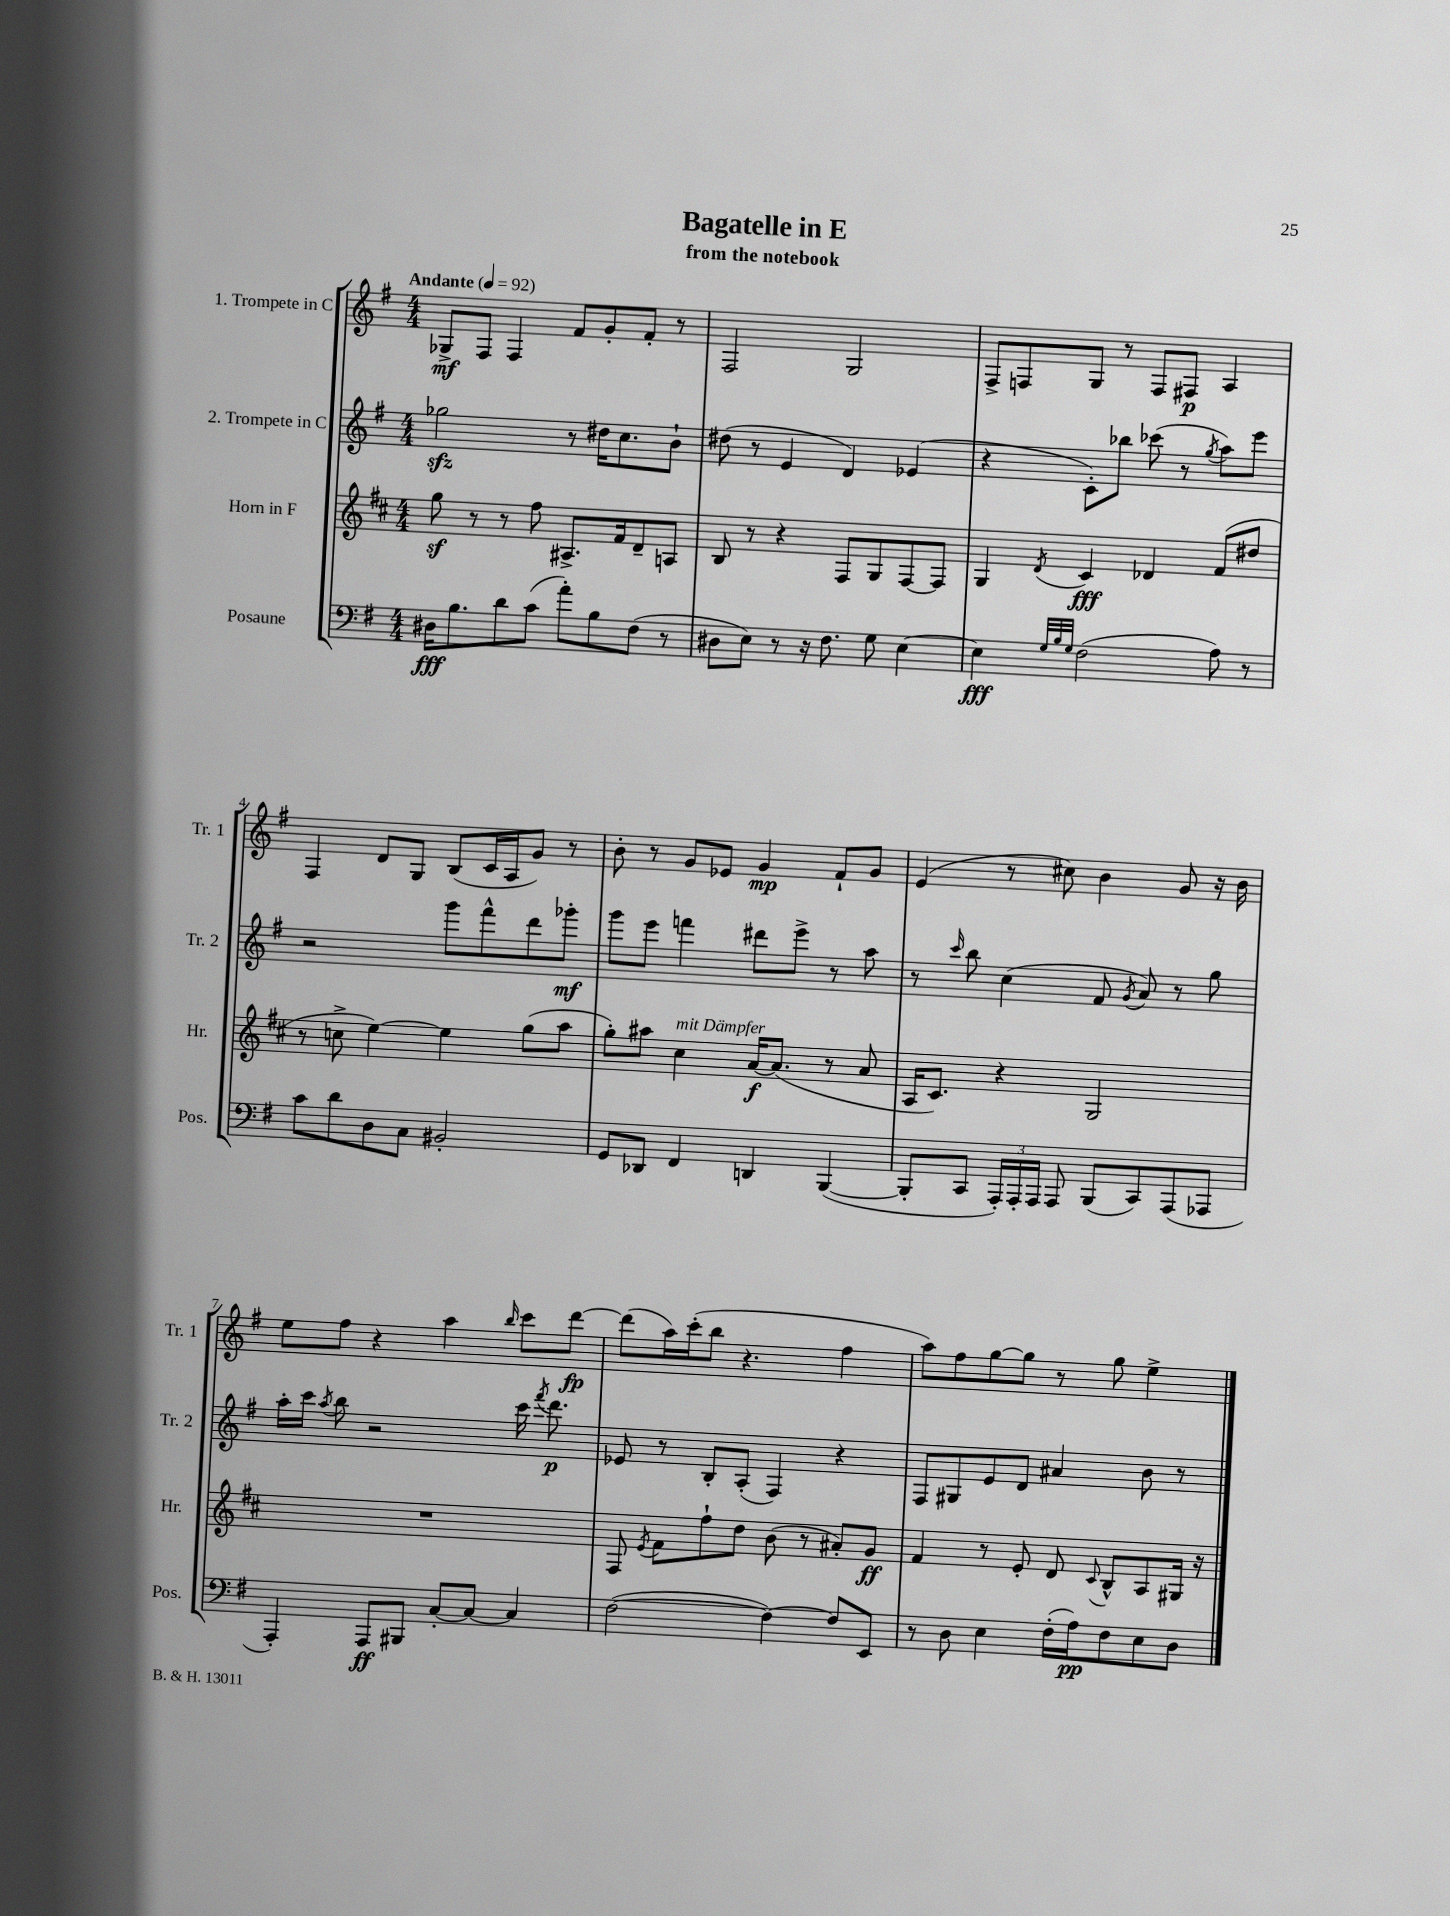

**kern	**dynam	**kern	**dynam	**kern	**dynam	**kern	**dynam
*part4	*part4	*part3	*part3	*part2	*part2	*part1	*part1
*staff4	*staff4	*staff3	*staff3	*staff2	*staff2	*staff1	*staff1
*I"Posaune	*	*I"Horn in F	*	*I"2. Trompete in C	*	*I"1. Trompete in C	*
*I'Pos.	*	*I'Hr.	*	*I'Tr. 2	*	*I'Tr. 1	*
*clefF4	*	*clefG2	*	*clefG2	*	*clefG2	*
*k[f#]	*	*k[f#c#]	*	*k[f#]	*	*k[f#]	*
*M4/4	*	*M4/4	*	*M4/4	*	*M4/4	*
*MM92	*	*MM92	*	*MM92	*	*MM92	*
=1	=1	=1	=1	=1	=1	=1	=1
!	!	!	!	!	!	!LO:TX:a:B:t=Andante	!
16D#X\KL	fff	8ggz\	.	2gg-Xzz\	.	8G-X^/L	mf
8.B\	.	.	.	.	.	.	.
.	.	8r	.	.	.	8F#/J	.
8d\	.	8r	.	.	.	4F#/	.
(8c\J	.	8ff#\	.	.	.	.	.
8a'\L)	.	8.A#X^/L	.	8r	.	8f#/L	.
8B\	.	.	.	16dd#X\KL	.	8g'/	.
.	.	16f#/k	.	8.cc\	.	.	.
(8F#\J	.	8d~/	.	.	.	8f#'/J	.
8r	.	8An/J	.	8b`\J	.	8r	.
=2	=2	=2	=2	=2	=2	=2	=2
8D#X\L	.	8B/	.	(8dd#X\	.	2F#/	.
8E\J)	.	8r	.	8r	.	.	.
8r	.	4r	.	4e/	.	.	.
16r	.	.	.	.	.	.	.
8.F#\	.	.	.	.	.	.	.
.	.	8F#/L	.	4d/)	.	2G/	.
8G\	.	8G/	.	.	.	.	.
[4E\	.	[8F#/	.	(4e-X/	.	.	.
.	.	8F#/J]	.	.	.	.	.
=3	=3	=3	=3	=3	=3	=3	=3
4E\]	fff	4G/	.	4r	.	8F#^/L	.
.	.	.	.	.	.	8Fn/	.
32qqG/LLL	.	.	.	.	.	.	.
32qqB/	.	.	.	.	.	.	.
32qqG/JJJ	.	8qd/	.	.	.	.	.
(2F#\	.	4c#/	fff	8c'\L)	.	8G/J	.
.	.	.	.	8bb-X\J	.	8r	.
.	.	4d-X/	.	(8ccc-X\	.	8F/L	.
.	.	.	.	8r	.	8F#X/J	p
.	.	.	.	8qgg/	.	.	.
8A\)	.	(8f#/L	.	8aa\L)	.	4A/	.
8r	.	8dd#X/J	.	8eee\J	.	.	.
!!LO:LB:g=z
=4	=4	=4	=4	=4	=4	=4	=4
8c\L	.	8r	.	2r	.	4F#/	.
8d\	.	8ccn^\	.	.	.	.	.
8D\	.	[4ee\)	.	.	.	8d/L	.
8C\J	.	.	.	.	.	8G/J	.
2BB#X'/	.	4ee\]	.	8ggg\L	.	(8B/L	.
.	.	.	.	8fff#^^\	.	16c/L	.
.	.	.	.	.	.	16A/J	.
.	.	(8gg\L	.	8ddd\	.	8g/J)	.
.	.	8aa\J	.	8ggg-X'\J	mf	8r	.
=5	=5	=5	=5	=5	=5	=5	=5
8GG/L	.	8gg'\L)	.	8ggg\L	.	8b'\	.
8DD-X/J	.	8aa#X\J	.	8eee\J	.	8r	.
!	!	!LO:TX:a:i:t=mit Dämpfer	!	!	!	!	!
4FF#/	.	4cc#\	.	4fffn\	.	8g/L	.
.	.	.	.	.	.	8e-X/J	.
4DDn/	.	[16a/KL	f	8ddd#X\L	.	4g/	mp
.	.	(8.a/J]	.	.	.	.	.
.	.	.	.	8eee^\J	.	.	.
([4BBB/	.	8r	.	8r	.	8f#`/L	.
.	.	8a/	.	8aa\	.	8g/J	.
=6	=6	=6	=6	=6	=6	=6	=6
8BBB'/L]	.	16A/KL	.	8r	.	(4e/	.
.	.	8.c#/J)	.	.	.	.	.
.	.	.	.	16qqccc/	.	.	.
8CC/J	.	.	.	8bb\	.	.	.
24AAA'/LL)	.	4r	.	(4cc\	.	8r	.
24AAA'/	.	.	.	.	.	.	.
24AAA/JJ	.	.	.	.	.	.	.
8AAA/	.	.	.	.	.	8cc#X\)	.
(8BBB/L	.	2G/	.	8f#/	.	4b\	.
.	.	.	.	8qg/	.	.	.
8CC/)	.	.	.	8a/)	.	.	.
(8AAA/	.	.	.	8r	.	8g/	.
8AAA-X/J	.	.	.	8gg\	.	16r	.
.	.	.	.	.	.	16b\	.
!!LO:LB:g=z
=7	=7	=7	=7	=7	=7	=7	=7
4AAA'/)	.	1r	.	16aa'\LL	.	8ee\L	.
.	.	.	.	16ccc\JJ	.	.	.
.	.	.	.	8qaa/	.	.	.
.	.	.	.	8bb\	.	8ff#\J	.
8AAA/L	ff	.	.	2r	.	4r	.
8BBB#X/J	.	.	.	.	.	.	.
[8C'/L	.	.	.	.	.	4aa\	.
8C/J_	.	.	.	.	.	.	.
.	.	.	.	.	.	16qqbb/	.
4C/]	.	.	.	16ccc\	.	8ccc\L	.
.	.	.	.	8qfff#/	.	.	.
.	.	.	.	8.ddd\	p	.	.
.	.	.	.	.	.	[8ddd\J	fp
=8	=8	=8	=8	=8	=8	=8	=8
([2F#\	.	8F#/	.	8e-X/	.	(8ddd\L]	.
.	.	8qe/	.	.	.	.	.
.	.	8f#\L	.	8r	.	16aa\L)	.
.	.	.	.	.	.	(16ccc'\J	.
.	.	8ff#`\	.	8B'/L	.	8bb\J	.
.	.	8dd\J	.	(8A'/J	.	4.r	.
4F#\_)	.	(8b\	.	4F#/)	.	.	.
.	.	8r	.	.	.	.	.
8F#/L]	.	8a#X'/L)	.	4r	.	4ff#\	.
8EE/J	.	8g/J	ff	.	.	.	.
=9	=9	=9	=9	=9	=9	=9	=9
8r	.	4f#/	.	8F#/L	.	8aa\L)	.
8D\	.	.	.	8G#X/	.	8ff#\	.
4E\	.	8r	.	8e/	.	[8gg\	.
.	.	8e'/	.	8d/J	.	8gg\J]	.
(16F#'\LL	.	8d/	.	4a#X/	.	8r	.
16A\J)	pp	.	.	.	.	.	.
.	.	8qqc#/	.	.	.	.	.
8F#\	.	8B^^/L	.	.	.	8gg\	.
8E\	.	8A/	.	8b\	.	4ee^\	.
8D\J	.	16G#X/Jk	.	8r	.	.	.
.	.	16r	.	.	.	.	.
==	==	==	==	==	==	==	==
*-	*-	*-	*-	*-	*-	*-	*-
